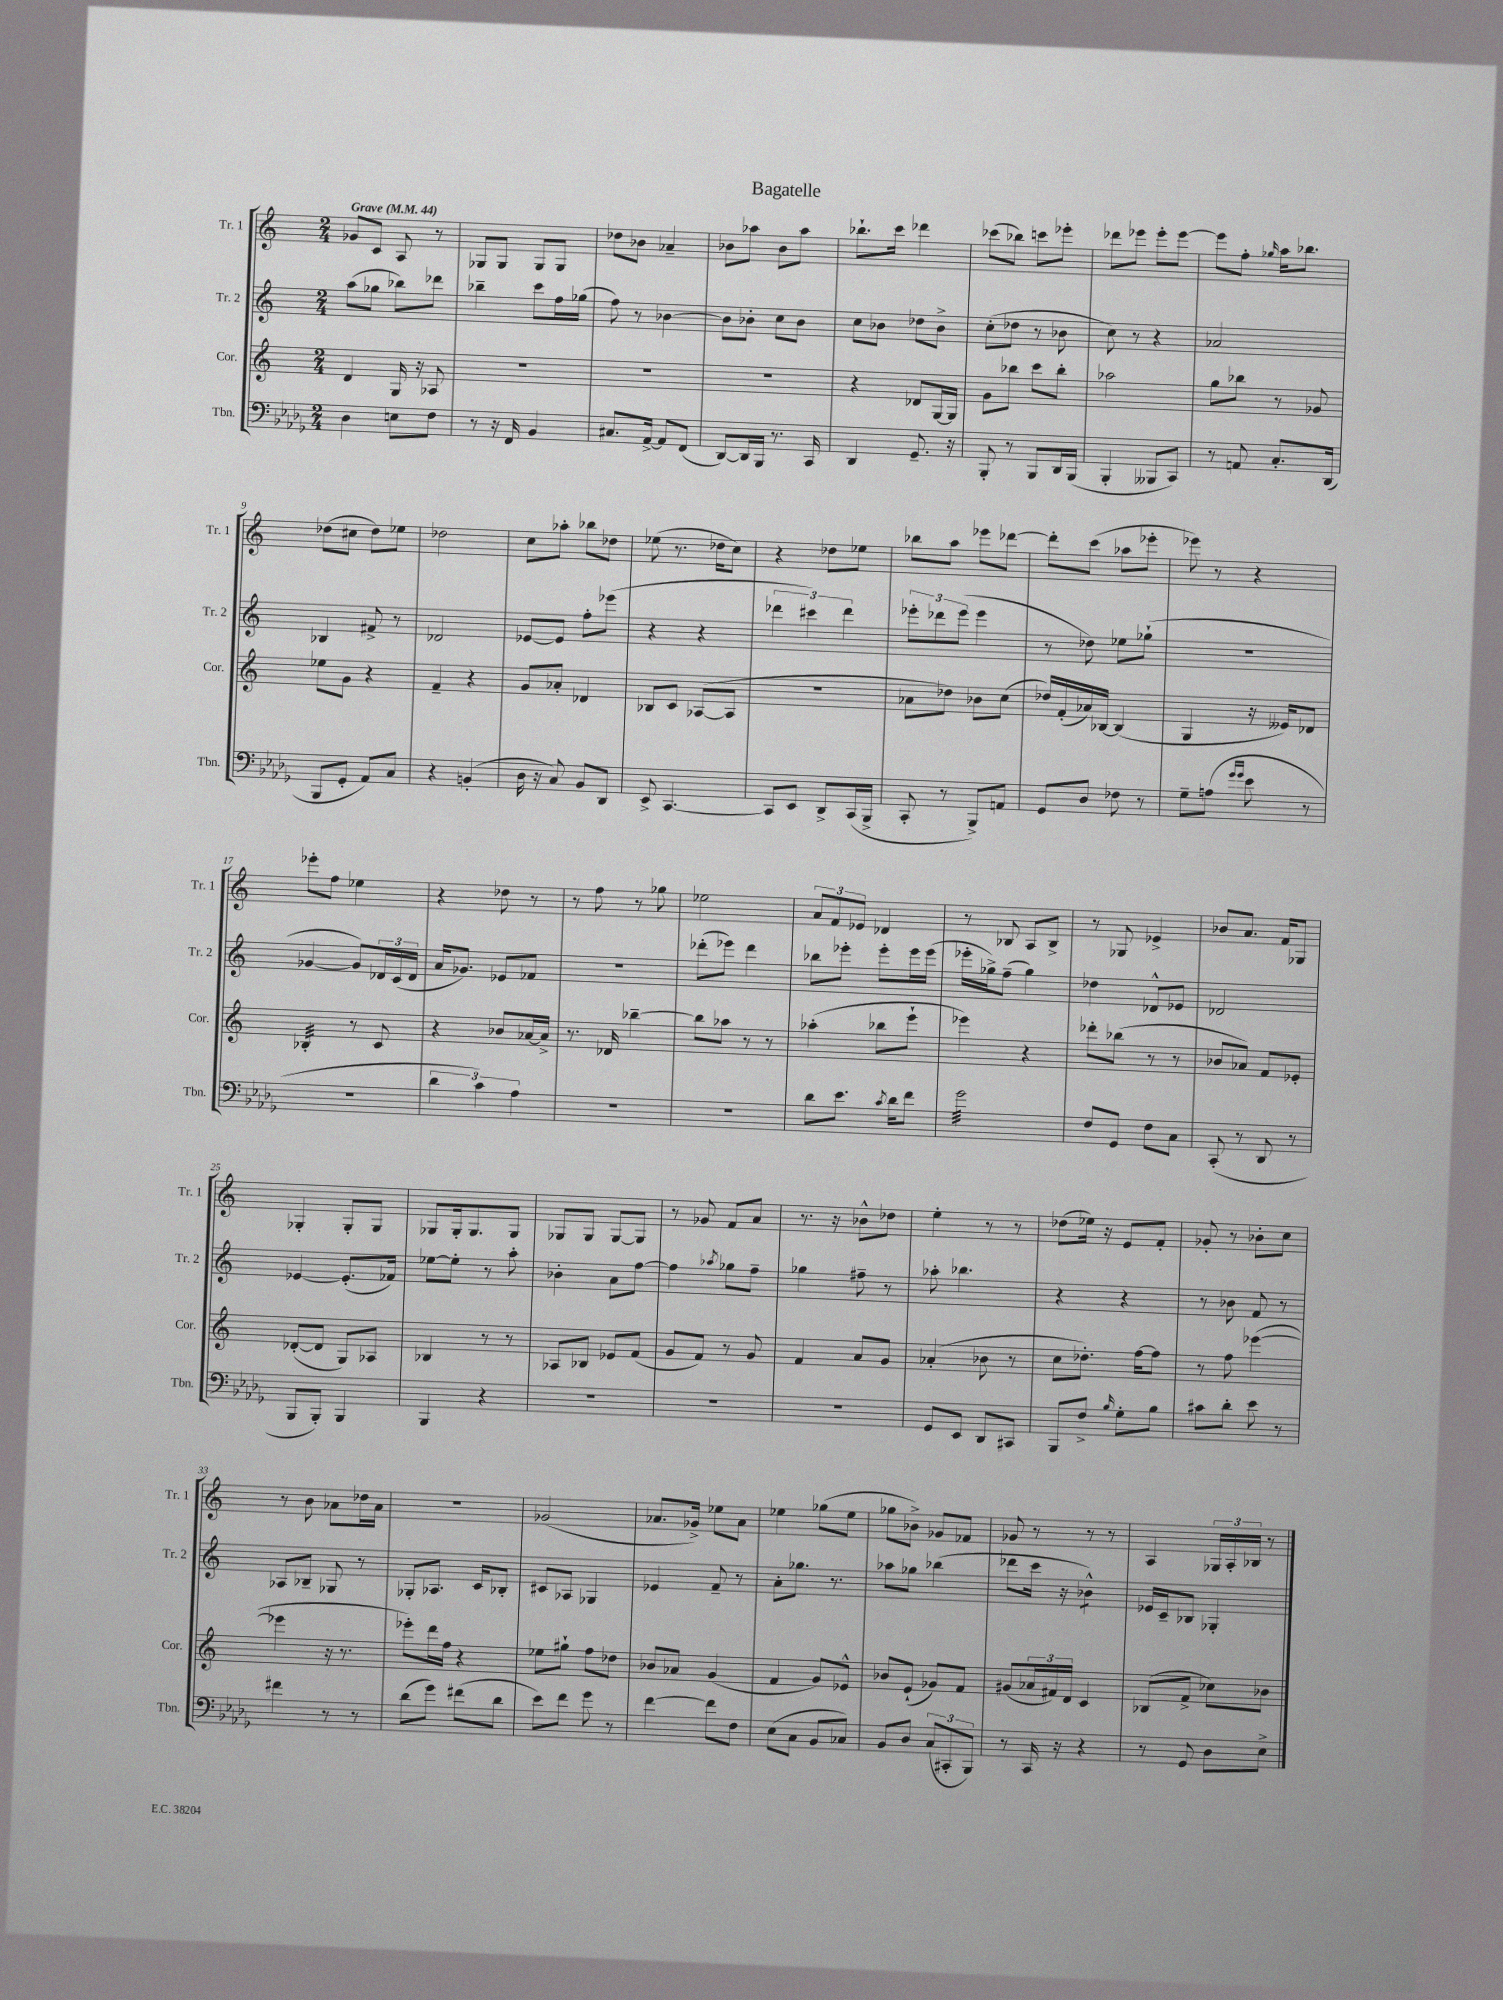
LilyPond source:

\header { title = "Bagatelle" }
<<
\new StaffGroup <<
\new Staff = "s0" \with { instrumentName = "Tr. 1" shortInstrumentName = "Tr. 1" } {
    \clef treble \key c \major \numericTimeSignature \time 2/4 \tempo "Grave" 4 = 44
    ges'8 c'8 a8 r8 |
    ges8 ges8 ges8 ges8 |
    des''8 bes'8 aes'4-- |
    bes'8 aes''8 bes'8 aes''8 |
    bes''8.-! c'''16 des'''4 |
    ces'''8( bes''8) c'''8 ees'''8-. |
    des'''8 ees'''8 ees'''8-. ees'''8~ |
    ees'''8 f''8-. \grace { ges''16 } a''16 bes''8. |
    des''8( cis''8 des''8) ees''8 |
    des''2 |
    c''8 aes''8-. bes''8 des''8 |
    ees''8( r8. des''16 c''8) |
    r4 des''8 ees''8 |
    bes''8 a''8 ees'''8 des'''8~ |
    des'''8-. c'''8( aes''8 ees'''8-. |
    ees'''8) r8 r4 |
    ees'''8-. f''8 ees''4 |
    r4 des''8 r8 |
    r8 f''8 r8 ges''8 |
    ees''2 |
    \tuplet 3/2 { a'8 f'8 ees'8 } des'4 |
    r8 bes8 a8 bes8-> |
    r8 ges8 ees'4-> |
    bes'8 a'8. f'16 ges8 |
    ges4-. ges8-. ges8 |
    ges8 ges16-. ges8. ges8 |
    ges8 ges8 ges8~ ges8 |
    r8 ges'8 f'8 a'8 |
    r8. r16 bes'8-^ des''8 |
    e''4-. r8 r8 |
    des''8( ees''16) r16 e'8 f'8-. |
    ges'8-. r8 bes'8-. c''8 |
    r8 b'8 aes'8 des''16 aes'16 |
    r2 |
    ges'2( |
    aes'8. ges'16->) ees''8 aes'8 |
    ees''4 ges''8( ees''8 |
    ges''8 bes'8->) ges'8 fes'8 |
    ges'8 r8 r8 r8 |
    a4 \tuplet 3/2 { ges16 a16-. bes16 } r8 \bar "|." |
}
\new Staff = "s1" \with { instrumentName = "Tr. 2" shortInstrumentName = "Tr. 2" } {
    \clef treble \key c \major \numericTimeSignature \time 2/4
    a''8( ges''8 bes''8) des'''8 |
    bes''4-- c'''8 f''16 ges''16( |
    f''8) r8 bes'4~ |
    bes'8 bes'8-. c''8 bes'8 |
    c''8 bes'8 des''8 bes'8-> |
    c''8-.( des''8 r8 bes'8 |
    c''8) r8 r4 |
    aes'2 |
    bes4 fis'8-> r8 |
    des'2 |
    ees'8~ ees'8 f''8-. ees'''8( |
    r4 r4 |
    \tuplet 3/2 { des'''4 cis'''4) des'''4 } |
    \tuplet 3/2 { ees'''8-. des'''8 ees'''8( } ees'''4 |
    r8 des''8) ees''8 ges''8-!( |
    R2 |
    ges'4~ ges'8) \tuplet 3/2 { des'16 c'16( des'16 } |
    a'16 ges'8.) ees'8 fes'8 |
    R2 |
    des'''8-.( ees'''8) des'''4 |
    bes''8 ees'''8-. ees'''8-. ees'''16 ees'''16( |
    ees'''16-. ges''16->) f''8--( ges''4) |
    des''4 des'8-^ ees'8 |
    des'2 |
    ees'4~ ees'8.-.( fes'16) |
    ees''8~ ees''8-. r8 a''8-. |
    bes'4-. a'8 f''8~ |
    f''4 \acciaccatura { aes''8 } ges''8 f''8-- |
    ges''4 fis''8-- r8 |
    aes''8-. bes''4. |
    r4 r4 |
    r8 bes'8 f'8 r8 |
    aes8 bes8-- ges8 r8 |
    ges8-. aes8. c'16 bes8-. |
    cis'8 aes8 ges4 |
    ees'4 f'8-- r8 |
    a'8-. ges''8. r8. |
    aes''8 ges''8 bes''4( |
    des'''8 c'''16 r16 bes'4:8-^) |
    ees'16 c'16-- bes8 ges4-. \bar "|." |
}
\new Staff = "s2" \with { instrumentName = "Cor." shortInstrumentName = "Cor." } {
    \clef treble \key c \major \numericTimeSignature \time 2/4
    d'4 g16 r16 aes8 |
    R2 |
    R2 |
    R2 |
    r4 des'8 g16~ g16 |
    g'8 bes''8 c'''8 bes''8-. |
    aes''2 |
    g''8 bes''8 r8 ges'8 |
    ees''8 g'8 r4 |
    f'4-- r4 |
    g'8 aes'8-. des'4 |
    bes8 c'8 aes8~( aes8 |
    r2 |
    aes'8 des''8) bes'8 c''8( |
    des''16) f'16-.( aes'16) bes16~ bes4( |
    g4 r16 eeses'16) des'8 |
    bes4:32-. r8 c'8 |
    r4 bes'8 aes'16~ aes'16-> |
    r8. des'16 bes''4~-- |
    bes''8 aes''8 r8 r8 |
    aes''4-.( bes''8 e'''8-! |
    ees'''4) r4 |
    des'''8-. bes''8( r8 r8 |
    bes'8 aes'8) f'8 ees'8-. |
    des'8~-.( des'8 g8) aes8 |
    bes4 r8 r8 |
    aes8 bes8 ees'8 f'8( |
    g'8 f'8) r8 g'8 |
    f'4 a'8 g'8 |
    aes'4-.( bes'8 r8 |
    c''8 des''8.-.) f''16~ f''8 |
    r8 f''8 ees'''4~( |
    ees'''4 r16 r8. |
    ees'''8-.) d'''16 f''16 r4 |
    ees''8 gis''8-! f''8 des''8 |
    bes'8 aes'8 g'4( |
    f'4 g'8) ees'8-^ |
    bes'8 e'8-!( ges'8) f'8 |
    gis'8( \tuplet 3/2 { aes'16 fis'16) d'16 } c'4 |
    bes8( f'8-> ces''8) bes'8 \bar "|." |
}
\new Staff = "s3" \with { instrumentName = "Tbn." shortInstrumentName = "Tbn." } {
    \clef bass \key des \major \numericTimeSignature \time 2/4
    des4 e8 f8 |
    r8 r16 f,16 bes,4 |
    cis8. aes,16~-> aes,8 f,8( |
    des,8~) des,16 bes,,16 r8. c,16 |
    des,4 ges,8.-- r16 |
    bes,,8-. r8 bes,,8 des,16 bes,,16( |
    bes,,4-. beses,,8 c,8) |
    r8 a,8 c8.-. des,16( |
    bes,,8 ges,8-. aes,8) c8 |
    r4 b,4-.( |
    des16 r16 c8) bes,8 des,8 |
    ees,8-> c,4.~ |
    c,8 ees,8 des,8-> c,16( bes,,16-> |
    c,8-. r8 bes,,8->) a,8 |
    ges,8 des8 fes8 r8 |
    ges8-- a8( \grace { ges'16 ges'16 } ees'8 r8 |
    R2 |
    \tuplet 3/2 { des'4 c'4) aes4 } |
    R2 |
    R2 |
    des'8 ees'8. \acciaccatura { c'8 } des'16 f'8 |
    ges'2:32 |
    f8 ges,8 f8 c8 |
    c,8-.( r8 des,8 r8 |
    bes,,8 bes,,8-.) bes,,4 |
    bes,,4 r4 |
    R2 |
    R2 |
    R2 |
    ges,8 ees,8 des,8 cis,8 |
    bes,,8 f8-> \grace { bes16 } ges8-. bes8 |
    cis'8 des'8-. ees'8 r8 |
    fis'4 r8 r8 |
    des'8( ges'8) fis'8( des'8 |
    ees'8) f'8 ges'8 r8 |
    f'4~ f'8 f8 |
    ees8( c8 bes,8 ces8) |
    bes,8 des8 \tuplet 3/2 { c8( cis,8-. bes,,8) } |
    r8 c,16 r16 r4 |
    r8 ges,8 des8 ees8-> \bar "|." |
}
>>
>>
